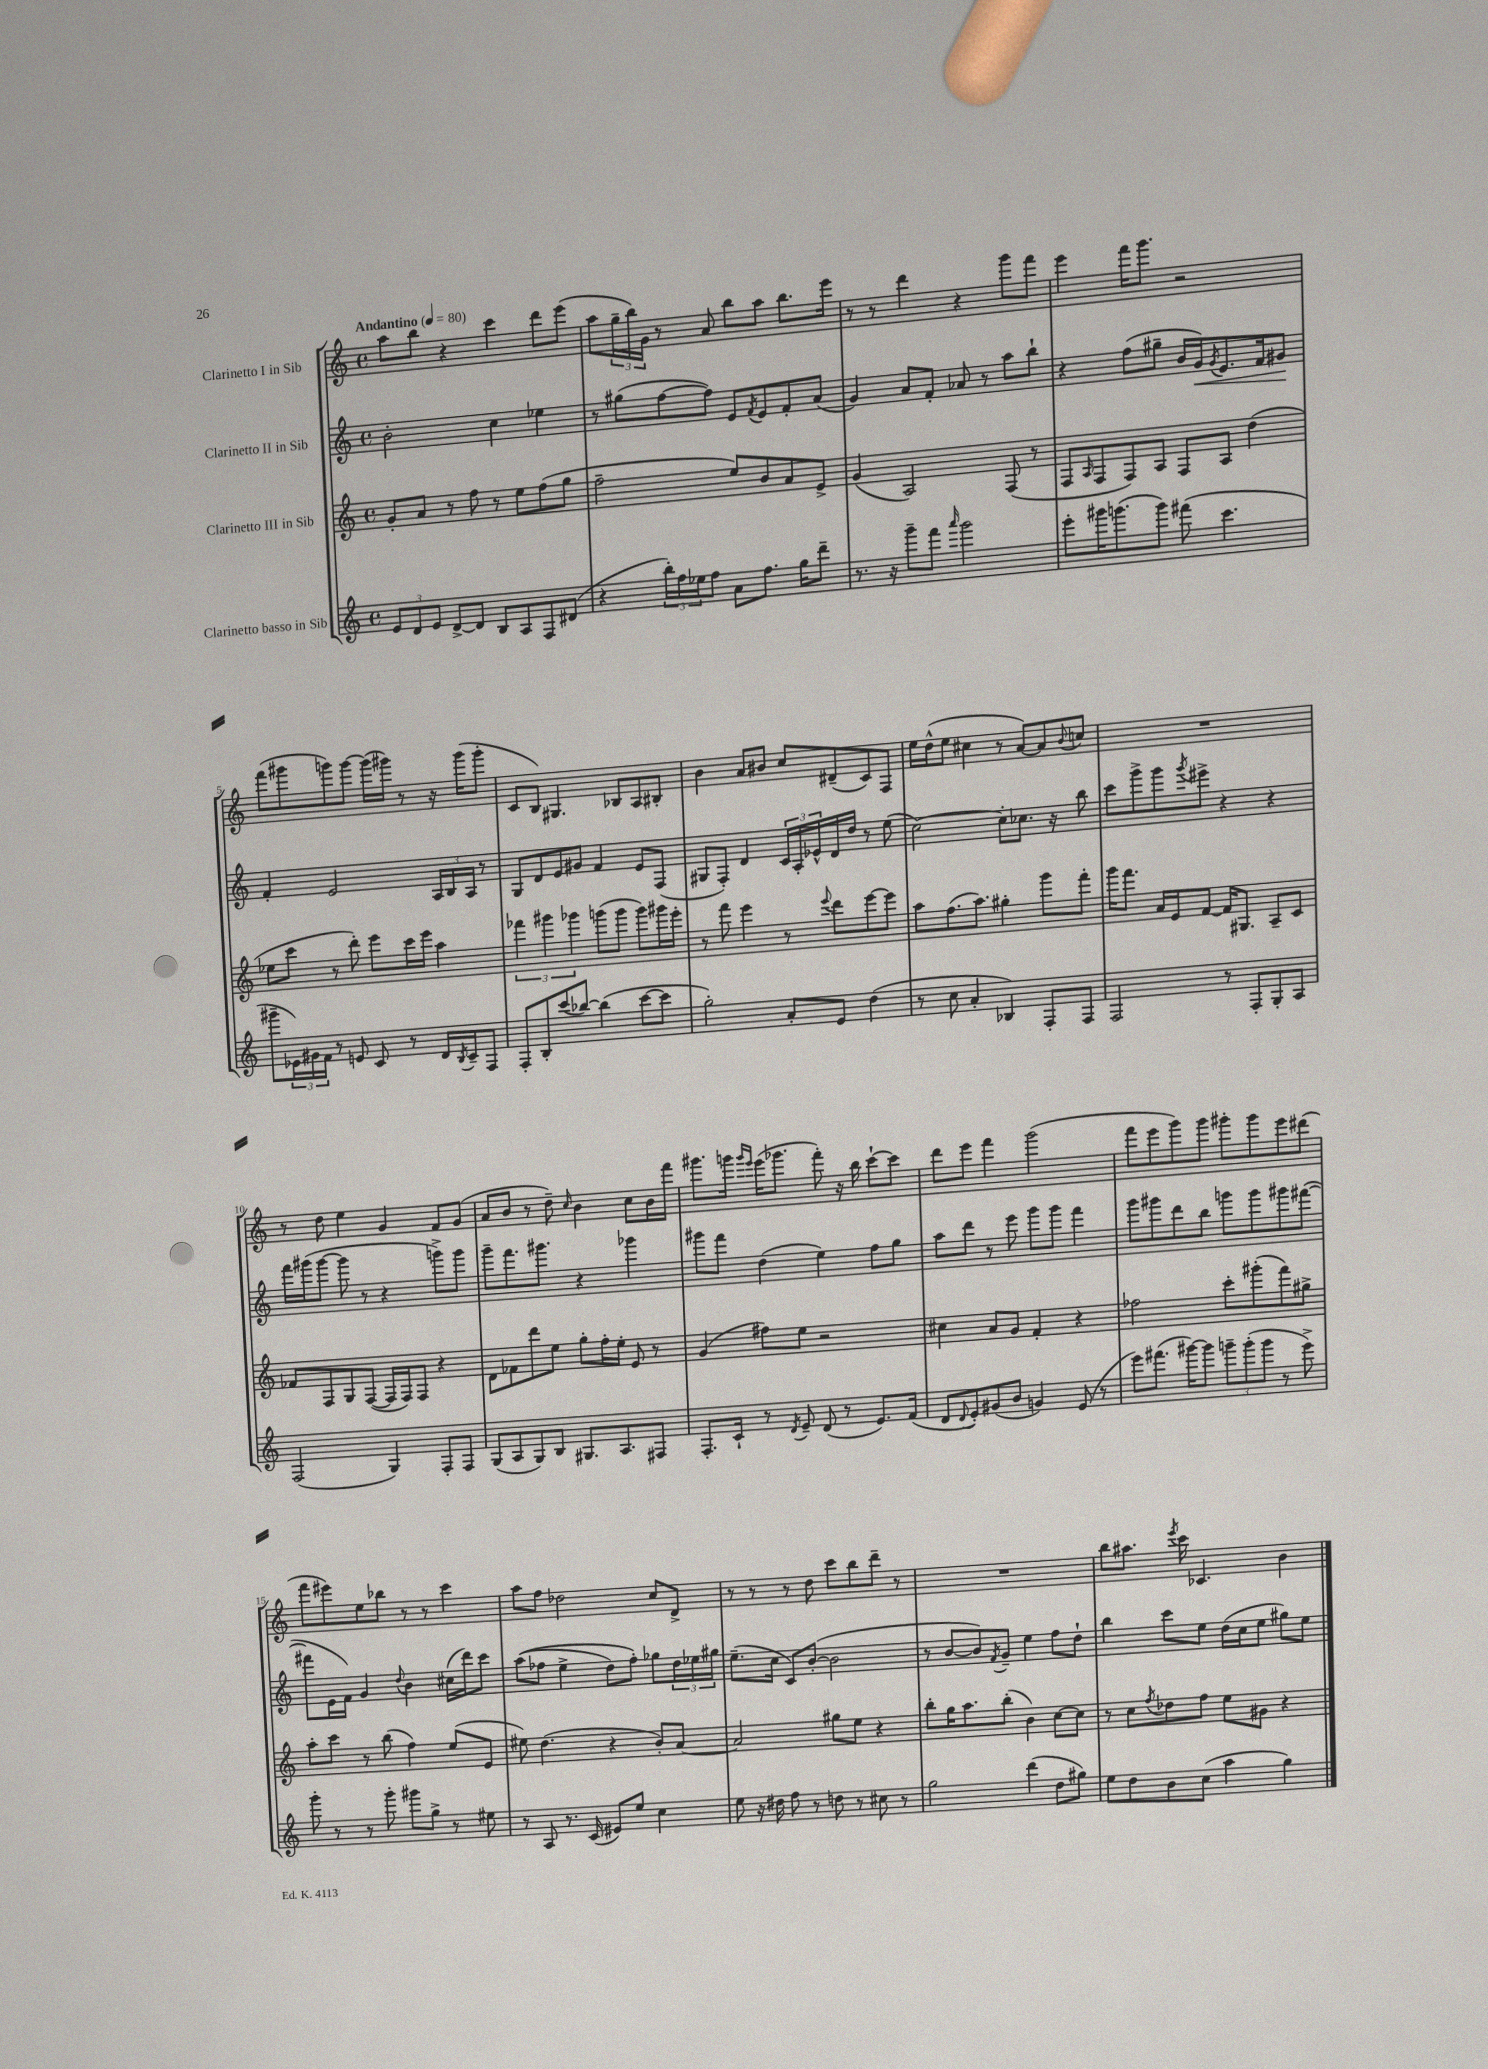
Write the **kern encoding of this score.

**kern	**kern	**kern	**dynam	**kern
*part4	*part3	*part2	*part2	*part1
*staff4	*staff3	*staff2	*staff2	*staff1
*I"Clarinetto basso in Sib	*I"Clarinetto III in Sib	*I"Clarinetto II in Sib	*	*I"Clarinetto I in Sib
*clefG2	*clefG2	*clefG2	*	*clefG2
*k[]	*k[]	*k[]	*	*k[]
*M4/4	*M4/4	*M4/4	*	*M4/4
*met(c)	*met(c)	*met(c)	*	*met(c)
*MM80	*MM80	*MM80	*	*MM80
=1	=1	=1	=1	=1
!	!	!	!	!LO:TX:a:B:t=Andantino
12e/L	8g'/L	2b'\	.	8aa\L
12d/	.	.	.	.
.	8a/J	.	.	8bb\J
12e/J	.	.	.	.
[8d^/L	8r	.	.	4r
8d/J]	8ff\	.	.	.
8B/L	8r	4cc\	.	4ccc\
8A/	8ee\L	.	.	.
8F/	(8ff\	4ee-X\	.	8ddd\L
(8d#X/J	8gg\J	.	.	(8eee\J
=2	=2	=2	=2	=2
4r	2ff~\	8r	.	8aa\L
.	.	(8gg#X\L	.	24gg~\L
.	.	.	.	24bb\)
.	.	.	.	24g\JJ
24bb'\LL)	.	[8ff\	.	8r
24ff\	.	.	.	.
24ee-X\J	.	.	.	.
8ff\J	.	8ff\J])	.	8a/
8a\L	8ee/L)	8e/L	.	8bb\L
.	.	8qf/	.	.
8.ff\J	8b/	8e/	.	8aa\J
.	8a/	8f'/	.	8.bb\L
16gg\KL	.	.	.	.
8ddd~\J	8e^/J	(8a/J	.	.
.	.	.	.	16eee\Jk
=3	=3	=3	=3	=3
8.r	(4g/	4g/)	.	8r
.	.	.	.	8r
16r	.	.	.	.
8ggg~\L	2A/)	8a/L	.	4ddd\
8fff\J	.	8f'/J	.	.
16qqaaa/	.	.	.	.
2ggg\	.	8a-X/	.	4r
.	.	8r	.	.
.	(8F/	8aa\L	.	8ggg\L
.	8r	8bb`\J	.	8fff\J
=4	=4	=4	=4	=4
8eee'\L	8F/L	4r	.	4eee\
.	16qqA/	.	.	.
16ggg#X\K	8F/	.	.	.
(8.gggn\	.	.	.	.
.	8F/)	(8ff\L	.	16fff\KL
.	.	.	.	8.ggg\J
8ggg\J)	8A/J	8gg#X~\J	.	.
(8fff#X\	8F/L	16b/LL	.	2r
!	!	!	!LO:HP:b	!
.	.	16g/J)	<	.
.	.	8qg/	.	.
4.ccc\	8A/J	8.e/	.	.
.	(4dd\	.	.	.
.	.	16f/k	.	.
.	.	8g#X/J	.	.
.	.	.	[	.
!!LO:LB:g=z
=5	=5	=5	=5	=5
8ggg#X~\L	8ee-X\L	4f'/	.	(8fff\L
24e-X\L)	8ccc\J	.	.	8ggg#X\
24g#X\	.	.	.	.
24f\JJ	.	.	.	.
8r	8r	2e/	.	8gggn\)
8en/	8ddd'\)	.	.	[8ggg\J
8c/	8eee\L	.	.	(16ggg\LL]
.	.	.	.	16ggg#X\JJ)
8r	16ccc\L	.	.	8r
.	16eee\JJ	.	.	.
16d/LL	4aa\	24A/LL	.	16r
.	.	24B/	.	.
8qB/	.	.	.	.
16c~/J	.	.	.	(16ggg#\KL
.	.	24A/JJ	.	.
8F/J	.	8r	.	8ggg#'\J
=6	=6	=6	=6	=6
8F'/L	6fff-X\	8G/L	.	8c/L
8B'/	.	8d/	.	8B/J)
.	6ggg#X\	.	.	.
(8ccc/	.	8e/	.	4.G#X/
.	6ggg-X\	.	.	.
[8bb-X/J)	.	8g#X/J	.	.
(4bb-\]	(8gggn\L	4f/	.	.
.	8ggg\J	.	.	8B-X/L
[8ccc\L	8ggg\L)	8e/L	.	8A/
8ccc\J]	16ggg#X\L	(8F/J	.	8B#X'/J
.	16eee'\JJ	.	.	.
=7	=7	=7	=7	=7
2gg'\)	8r	8G#X/L	.	4b\
.	8fff\	8F'/J)	.	.
.	4eee\	4d/	.	8a/L
.	.	.	.	8b#X/J
8a'/L	8r	24c/LL	.	8cc/L
.	.	24A'/	.	.
.	.	24e-X^^/	.	.
.	8qqeee/	.	.	.
8e/J	8ddd\L	16d/	.	(8d#X~/
.	.	16dd/JJ	.	.
(4dd\	[8eee\	8r	.	8c/)
.	8eee\J]	(8ee\	.	8F/J
=8	=8	=8	=8	=8
8r	8aa\L	[2cc\)	.	16ee\LL
.	.	.	.	(16dd^^\J
8cc\	(8.ff\	.	.	8ee\J
4a'/	.	.	.	4cc#X\
.	8.aa\J)	.	.	.
4B-X/)	4gg#X'\	8cc'\L]	.	8r
.	.	8.cc-X\J	.	[8a/L)
8F'/L	8ggg\L	.	.	8a/]
.	.	16r	.	.
.	.	.	.	8qqb/
8F/J	8fff'\J	8bb\	.	8ccn/J
=9	=9	=9	=9	=9
2F/	16ggg\KL	8ccc\L	.	1r
.	8.fff\J	.	.	.
.	.	8ggg^\	.	.
.	16a/LL	8ggg\	.	.
.	16e/J	.	.	.
.	.	8qggg/	.	.
.	[8f/J	8eee#X^\J	.	.
8r	16f/KL]	4r	.	.
.	8.G#X/J	.	.	.
8F'/L	.	.	.	.
8G'/	8A~/L	4r	.	.
8A/J	8c/J	.	.	.
!!LO:LB:g=z
=10	=10	=10	=10	=10
(2F/	8f-X/L	16fff\LL	.	8r
.	.	(16ggg#X\J	.	.
.	8F/	[8ggg#\J	.	8dd\
.	8G/	8ggg#\]	.	4ee\
.	([8F/J	8r	.	.
4G/)	16F/LL]	4r	.	4g/
.	16F/J)	.	.	.
.	8F/J	.	.	.
8F'/L	4r	8gggn^\L)	.	8f/L
8F/J	.	8ggg\J	.	(8g/J
=11	=11	=11	=11	=11
(8G/L	8d\L	8ggg~\L	.	8a/L
8A/	8f-X\	8.fff\	.	8b/J
8G/)	8ddd\	.	.	8r
.	.	8.ggg#X\J	.	.
8B/J	8ee\J	.	.	8dd~\)
.	.	.	.	16qqcc/
8.G#X/L	8gg'\L	4r	.	4b\
.	16ff'\L	.	.	.
8.A/	16ee'\JJ	.	.	.
.	8e/	4ggg-X\	.	8cc\L
8F#X/J	8r	.	.	16b\L
.	.	.	.	16fff\JJ
=12	=12	=12	=12	=12
8.F'/L	(4g/	8ggg#X\L	.	8.ggg#X\L
.	.	8fff\J	.	.
16c`/Jk	.	.	.	16gggn\Jk
.	.	.	.	16qqggg/LL
.	.	.	.	16qqeee/JJ
8r	8ff#X\L)	(4dd\	.	(16eee\KL
.	.	.	.	8.ggg-X\J
8qd/	.	.	.	.
8e~/	8ee\J	.	.	.
(8d/	2r	4ee\)	.	8fff'\)
8r	.	.	.	16r
.	.	.	.	16bb\
8.e/L)	.	8ff\L	.	[8ccc`\L
.	.	8gg\J	.	8ccc\J]
(16f/Jk	.	.	.	.
=13	=13	=13	=13	=13
8d/L	4cc#X\	8aa\L	.	8ddd\L
8qqd/	.	.	.	.
8e'/)	.	8ddd\J	.	8eee\J
(8g#X/	8a/L	8r	.	4fff\
8b/J	8g/J	8eee\	.	.
4gn/)	4f'/	8ggg\L	.	(2ggg\
.	.	8ggg\J	.	.
(8e/	4r	4fff\	.	.
8r	.	.	.	.
=14	=14	=14	=14	=14
8eee\L)	2ff-X\	8ggg\L	.	8fff\L
(8.fff#X\J	.	8ggg#X\	.	8eee\
.	.	8ddd\	.	8ggg\)
[16ggg#X\KL)	.	.	.	.
8ggg#\J]	.	8bb\J	.	8ggg\J
12gggn~\L	8ccc'\L	8gggn\L	.	8ggg#X'\L
(12ggg'\	.	.	.	.
.	(8ggg#X'\	8ggg\	.	8ggg#\
12ggg\J	.	.	.	.
8r	8fff\)	8ggg#X\	.	8eee\
8eee^\)	8gg#X^\J	([8fff#X\J	.	(8ddd#X\J
!!LO:LB:g=z
=15	=15	=15	=15	=15
8ggg'\	8aa'\L	8fff#X\L]	.	8fff\L
8r	8ccc\J	16e\L	.	8eee#X\)
.	.	16f\JJ)	.	.
8r	8r	4g/	.	8ee\
8ggg'\	(8bb\	.	.	8bb-X\J
.	.	8qqdd/	.	.
8ggg#X\L	4ff\)	4b\	.	8r
8gg^\J	.	.	.	8r
8r	(8ee/L	(16cc#X\LL	.	4ccc\
.	.	16ddd\J)	.	.
8ee#X\	8e/J	8ccc\J	.	.
=16	=16	=16	=16	=16
8r	8ee#X\)	((8aa\L	.	8aa\L
8A/	(4.dd\	8ff-X\J	.	8ff\J
8.r	.	4ee^\	.	2dd-X\
(16c/	.	.	.	.
8e#X/L)	4r	8dd\L)	.	.
8ee/J	.	8ff-'\J)	.	.
4cc\	8b'/L)	8gg-X\L	.	8cc/L
.	[8a/J	24dd\L	.	8d^/J
.	.	24ee-X\	.	.
.	.	24gg#X\JJ	.	.
=17	=17	=17	=17	=17
8ee\	2a/]	(8.ee~\L	.	8r
16r	.	.	.	8r
16dd#X\	.	16cc\Jk	.	.
8ff\	.	8c/L)	.	8r
8r	.	([8b'/J	.	8dd\
8ddn\	8gg#X\L	2b\]	.	8ccc\L
8r	8ee\J	.	.	8bb\
8cc#X\	4r	.	.	8ddd~\J
8r	.	.	.	8r
=18	=18	=18	=18	=18
2gg\	8bb'\L	8r	.	1r
.	16gg\K	[8b/L	.	.
.	8.aa\	.	.	.
.	.	8b/])	.	.
.	.	8qf/	.	.
.	(8bb'\J	8g~/J	.	.
(4ddd\	4b\)	4ee\	.	.
8dd\L	[8cc\L	8ff\L	.	.
8gg#X\J)	8cc\J]	8dd`\J	.	.
=19	=19	=19	=19	=19
8ee\L	8r	4bb\	.	8bb\L
8dd\	8cc\L	.	.	8.aa#X\J
.	8qff/	.	.	.
8b\	8dd-X\	8ccc\L	.	.
.	.	.	.	8qeee/
.	.	.	.	16ccc\
(8cc\J	8ff\J	8ee\J	.	4.c-X/
4aa\	8ee\L	(16dd\LL	.	.
.	.	16cc\J	.	.
.	8g#X\J	8ee\J	.	.
4gg\)	4r	8gg#X\L)	.	4b\
.	.	8ee\J	.	.
==	==	==	==	==
*-	*-	*-	*-	*-
